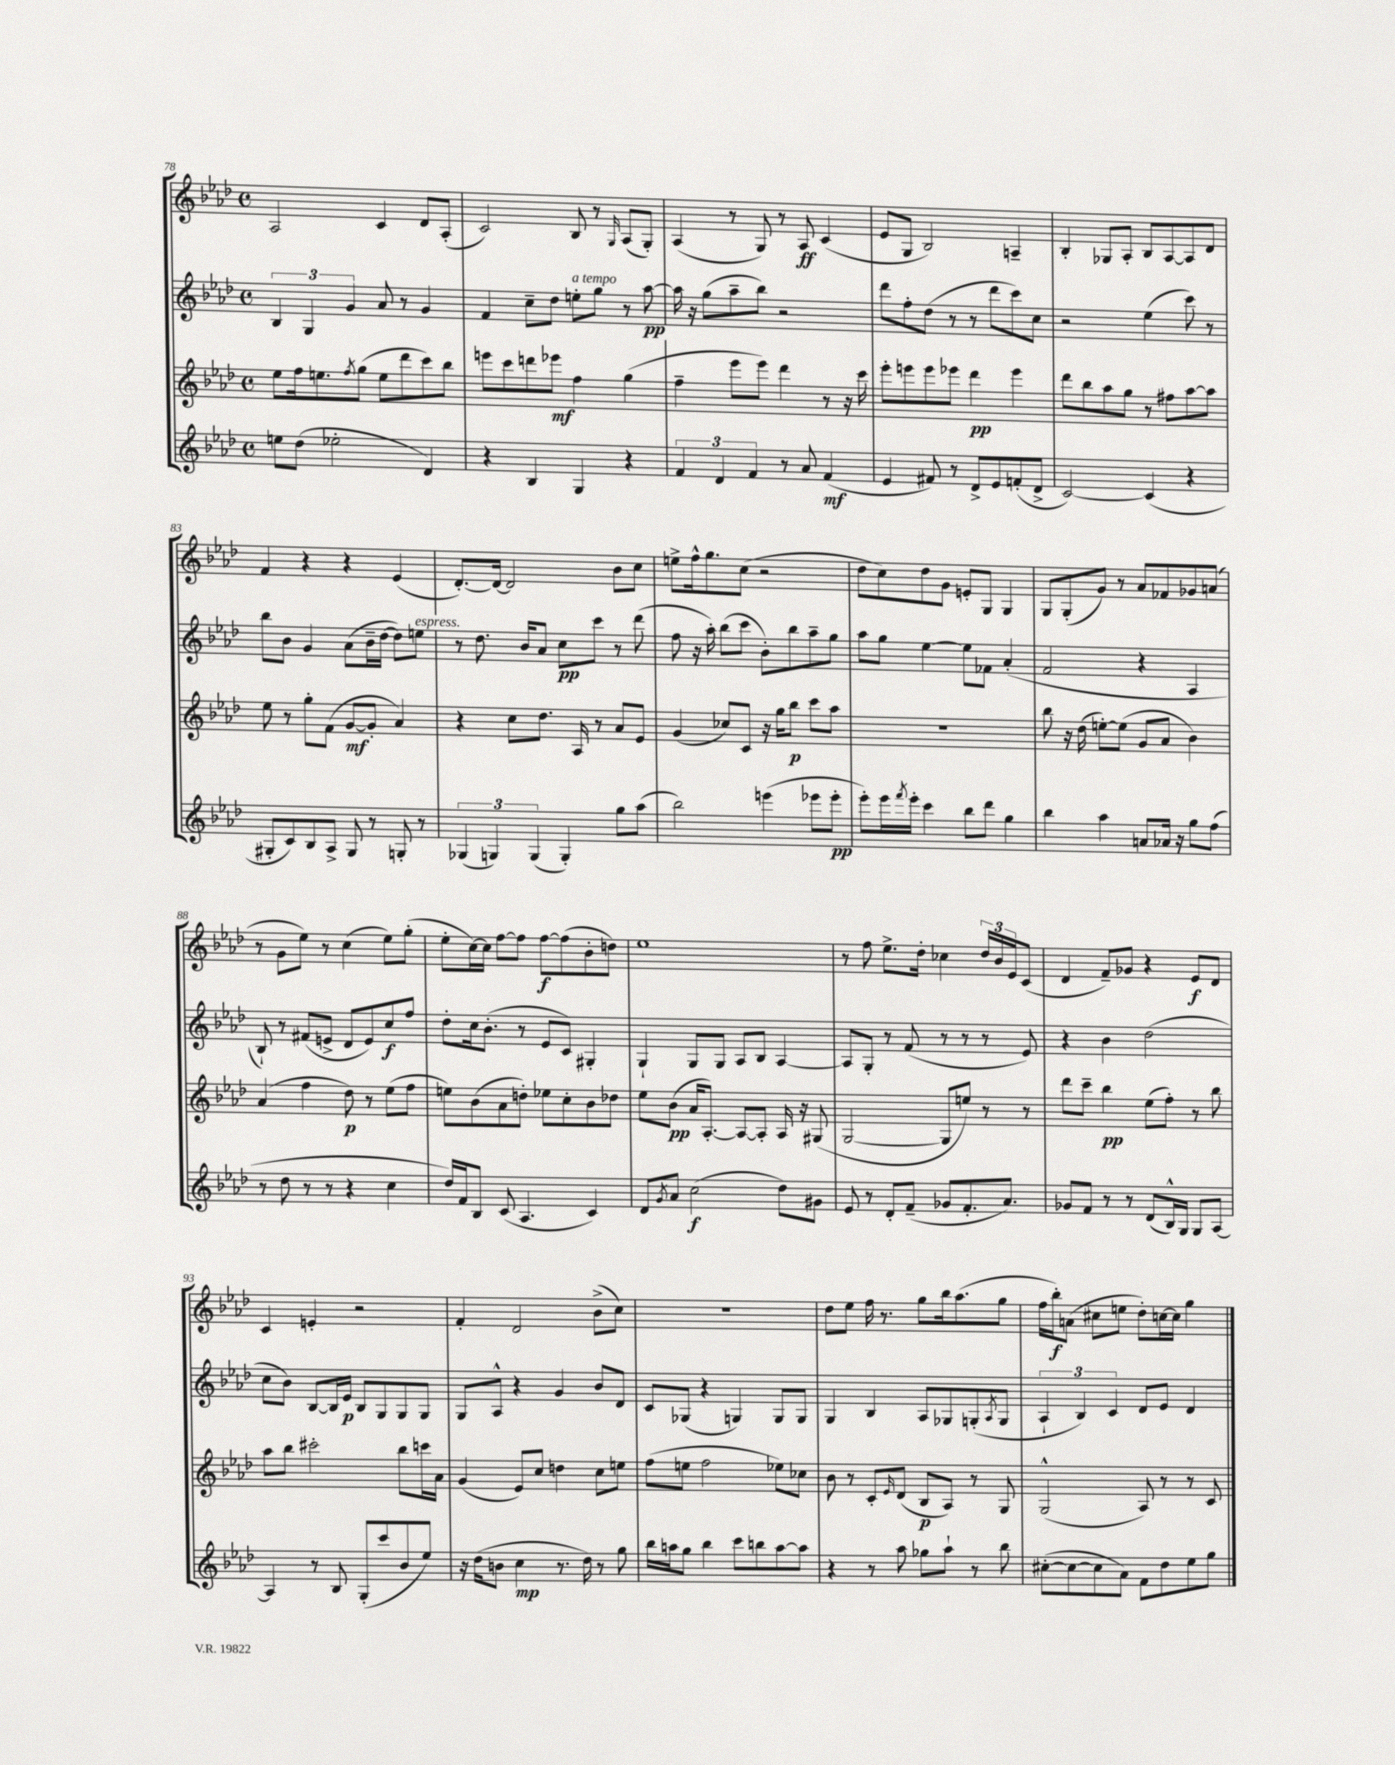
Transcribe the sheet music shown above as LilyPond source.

<<
\new StaffGroup <<
\new Staff = "s0" {
    \clef treble \key aes \major \defaultTimeSignature \time 4/4
    aes2 c'4 des'8 aes8-.( |
    c'2) bes8 r8 \grace { g16 } aes8( g8-.) |
    aes4( r8 g8) r8 aes8\ff c'4( |
    ees'8 g8 bes2) a4-- |
    bes4-. ges8 aes8-. bes8 aes8~ aes8 des'8 |
    f'4 r4 r4 ees'4( |
    des'8.~-.) des'16~ des'2 bes'8 c''8 |
    e''8-> f''16-^ g''8. c''8( r2 |
    des''8 c''8) des''8 g'8 e'8-. g8 g4 |
    g8 g8-.( g'8) r8 aes'8 fes'8 ges'8 a'8( |
    r8 g'8 ees''8) r8 c''4( ees''8) g''8-.( |
    ees''8-. c''16~) c''16 f''8~ f''8 f''8~\f f''8( bes'8-. d''8) |
    ees''1 |
    r8 f''8 ees''8.-> des''16-. ces''4 \tuplet 3/2 { des''16 bes'16 ees'16 } c'8( |
    des'4 f'8--) ges'8 r4 ees'8\f des'8 |
    c'4 e'4-. r2 |
    f'4-. des'2 bes'8->( c''8) |
    R1 |
    des''8 ees''8 f''16 r8. g''8 bes''16 aes''8.( g''8 |
    f''16 bes''16-.\f) a'8( cis''8 e''8 des''8-.) c''16~ c''16 g''4 \bar "|." |
}
\new Staff = "s1" {
    \clef treble \key aes \major \defaultTimeSignature \time 4/4
    \tuplet 3/2 { bes4 g4 g'4 } aes'8 r8 g'4 |
    f'4 c''8-- des''8 e''8-.^\markup { \italic "a tempo" } g''8 r8 aes''8~\pp |
    aes''16 r16 g''8( aes''8-- bes''8) r2 |
    des'''8 f''8-. des''8( r8 r8 des'''8 c'''8) c''8 |
    r2 ees''4( c'''8) r8 |
    bes''8 bes'8 g'4 aes'8( bes'16-- des''16~ des''8) e''8^\markup { \italic "espress." } |
    r8 des''8. bes'16 aes'8 c''8\pp c'''8 r8 des'''8( |
    f''8 r16 aes''16-.) bes''8( c'''8 bes'8-.) bes''8 aes''8-- g''8 |
    aes''8 g''8 ees''4~ ees''8 fes'8 aes'4-.( |
    f'2 r4 aes4 |
    bes8-!) r8 fis'8( e'8-> des'8 e'8) c''8\f f''8 |
    des''8-. c''16 bes'8.-.( r8 ees'8 c'8) gis4-. |
    g4-! g8 g8 aes8 bes8 aes4~ |
    aes8 g8-. r8 f'8( r8 r8 r8 ees'8) |
    r4 bes'4 des''2( |
    c''8 bes'8) bes8~ bes16 ees'16\p bes8 g8 g8 g8 |
    g8 aes8-^ r4 g'4 bes'8 des'8 |
    c'8 ges8( r4 g4) g8 g8 |
    g4 bes4 aes8 ges8 g8-.( \acciaccatura { aes8 } g8 |
    \tuplet 3/2 { aes4-! bes4) c'4 } des'8 ees'8 des'4 \bar "|." |
}
\new Staff = "s2" {
    \clef treble \key aes \major \defaultTimeSignature \time 4/4
    ees''8 f''16 e''8. \acciaccatura { f''8 } g''8( e''8 des'''8 c'''8) bes''8 |
    e'''8 c'''8 d'''8 ees'''8\mf f''4 g''4( |
    f''4-- ees'''8 ees'''8) des'''4 r8 r16 c'''16 |
    ees'''8-. e'''8 e'''8 ees'''8 des'''4\pp ees'''4 |
    des'''8 bes''8 aes''8 g''8 r8 fis''8 aes''8~ aes''8 |
    ees''8 r8 g''8-. f'8( g'8~\mf g'8-. aes'4) |
    r4 c''8 des''8. aes16 r8 aes'8 ees'8 |
    g'4( ces''8) c'8 r16 g''16 bes''8\p c'''8 aes''8 |
    R1 |
    bes''8 r16 des''16( e''8~-.) e''8( g'8 aes'8 bes'4) |
    aes'4( f''4 des''8\p) r8 ees''8( f''8 |
    e''8) bes'8( aes'8 d''8-.) ees''8 c''8-. bes'8 des''8 |
    ees''8 bes'8\pp( aes'16 aes8.~-.) aes8~ aes8-. aes16 r16 gis8( |
    g2~ g8 e''8) r8 r8 |
    des'''8 c'''8-- bes''4\pp ees''8( f''8-.) r8 bes''8 |
    aes''8 bes''8 cis'''2-. bes''8 c'''16 aes'16 |
    g'4( ees'8) c''8 d''4 c''8 e''8 |
    f''8( e''8 f''2 ees''8) ces''8 |
    bes'8 r8 c'8-. \grace { ees'16 } des'8( bes8\p aes8) r8 g8 |
    g2-^( aes8) r8 r8 c'8 \bar "|." |
}
\new Staff = "s3" {
    \clef treble \key aes \major \defaultTimeSignature \time 4/4
    e''8 des''8( ees''2-. des'4) |
    r4 bes4 g4 r4 |
    \tuplet 3/2 { f'4 des'4 f'4 } r8 aes'8 f'4\mf( |
    ees'4 fis'8) r8 des'8-> ees'8 f'8-.( des'8-> |
    c'2~) c'4( r4 |
    gis8-. c'8) bes8 aes8-> gis8 r8 g8-. r8 |
    \tuplet 3/2 { ges4( g4) g4( } g4-.) g''8 aes''8( |
    bes''2) e'''4( ees'''8 ees'''8-.\pp |
    ees'''8-.) ees'''16 \acciaccatura { f'''8 } ees'''16-. c'''4 bes''8 des'''8 g''4 |
    bes''4 aes''4 a'8 aes'16 r16 g''8 f''8( |
    r8 des''8 r8 r8 r4 c''4 |
    des''16) f'16 bes8 c'8( aes4. c'4) |
    des'8 \acciaccatura { g'8 } aes'8 c''2\f( des''8) gis'8 |
    ees'8 r8 des'8-. f'8--( ges'8 f'8.-. aes'8.) |
    ges'8 f'8 r8 r8 des'8( bes16-^) g16 g8 aes8~ |
    aes4 r8 bes8 g8-.( c'''8 bes'8 ees''8) |
    r16 des''16( b'8 c''4\mp r8. des''16) r8 g''8 |
    bes''16 a''16 g''8 bes''4 c'''8 b''8 a''8~ a''8 |
    r4 r8 aes''8 ges''8 aes''8-! r8 bes''8 |
    cis''8~-.( cis''8~ cis''8 aes'8) f'8 des''8 ees''8 g''8 \bar "|." |
}
>>
>>
\layout { \context { \Score currentBarNumber = #78 } }
